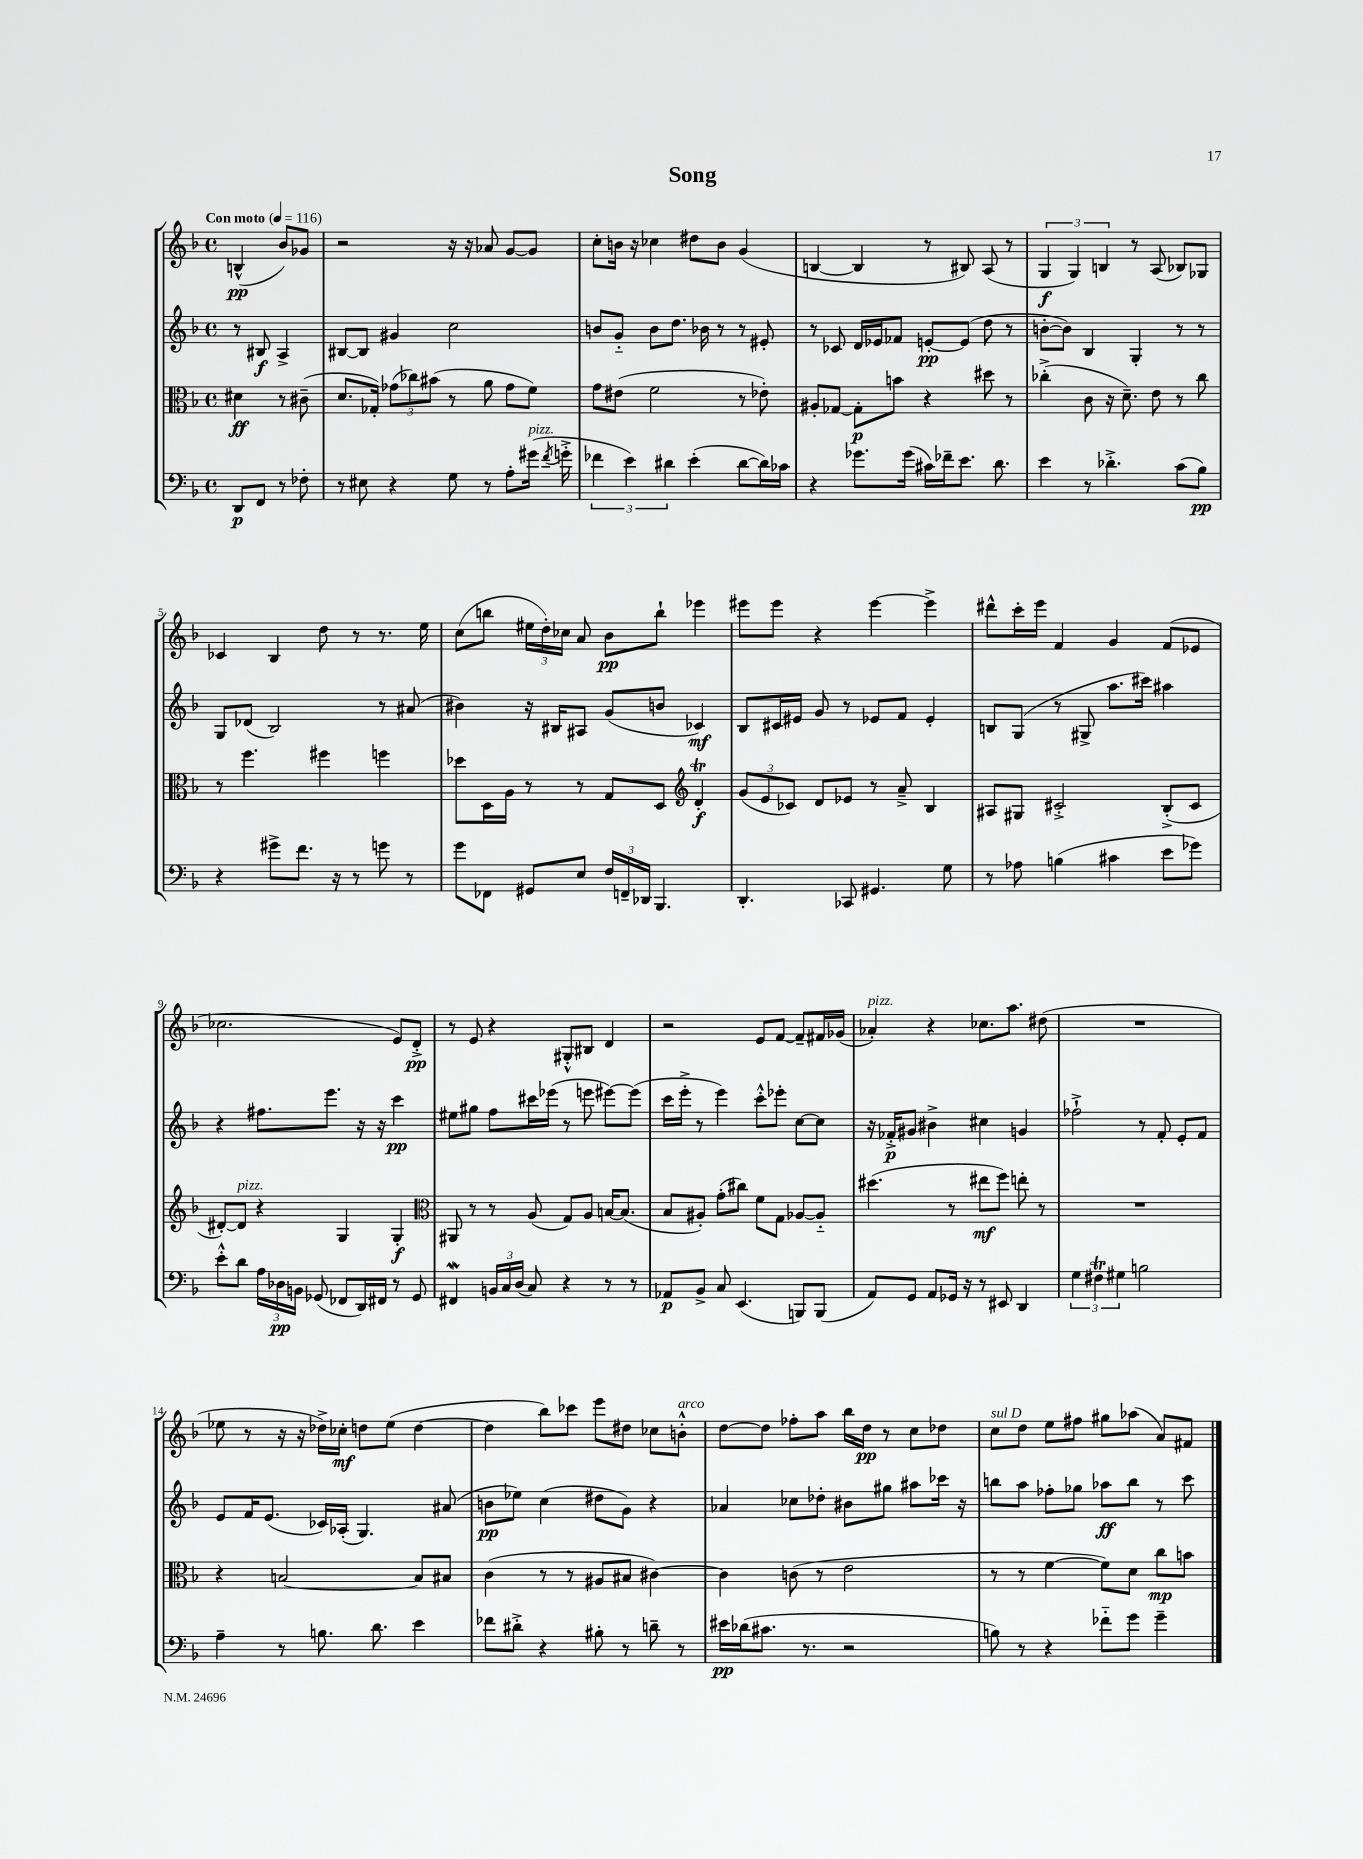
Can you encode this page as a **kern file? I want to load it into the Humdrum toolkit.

**kern	**kern	**kern	**kern
*staff4	*staff3	*staff2	*staff1
*clefF4	*clefC3	*clefG2	*clefG2
*k[b-]	*k[b-]	*k[b-]	*k[b-]
*M4/4	*M4/4	*M4/4	*M4/4
*met(c)	*met(c)	*met(c)	*met(c)
*MM116	*MM116	*MM116	*MM116
8DD	4d#	8r	(4B^^
8FF	.	8B#	.
8r	8r	4A^	8b-)
8F-'	(8c#~	.	8g-
=	=	=	=
8r	8.d	[8B#	2r
8E#	.	8B#]	.
.	16G-')	.	.
4r	(12g-	4g#	.
.	12cc-)	.	.
.	(12b#	.	.
8G	8r	2cc	16r
.	.	.	16r
8r	8a	.	8a-
8A'	8g-	.	[8g
(16g#	8f)	.	8g]
8qf	.	.	.
16g'^	.	.	.
=	=	=	=
6f-	8g	8b	8cc'
.	(8e#	8g'~	16b
6e)	.	.	.
.	.	.	16r
.	2f	8b	4cc-
6d#	.	.	.
.	.	8.dd	.
(4e'	.	.	8dd#
.	.	16b-	.
.	.	8r	8b
[8d#	8r	8r	(4g
16d#])	8e-')	8e#'	.
16c-	.	.	.
=	=	=	=
4r	8A#'	8r	[4B
.	[8G-	8c-	.
8.g-	8G-']	16d	4B]
.	.	16e-	.
.	8b	8f-	.
(16g-	.	.	.
16c#)	4r	[8e'	8r
16f-~	.	.	.
8.e	.	(8e]	8B#)
.	8dd#	8dd	(8A
8.d	.	.	.
.	8r	8r	8r
=	=	=	=
4e	(4cc-'^	[8b'	6G
.	.	8b])	.
.	.	.	6G)
8r	8c	4B-	.
.	.	.	6B
4.d-'^	16r	.	.
.	8.d~)	.	.
.	.	4G'	8r
.	8e	.	(8A
(8c	8r	8r	8B-)
8B-)	8cc-	8r	8G-
=	=	=	=
4r	8r	8G	4c-
.	4.ff	(8d-	.
8g#^	.	2B-)	4B-
8.f	.	.	.
.	4ff#	.	8dd
16r	.	.	.
8r	.	.	8r
8g	4ff	8r	8.r
8r	.	(8a#	.
.	.	.	16ee
=	=	=	=
8g	8dd-	4b#)	(8cc
8FF-	16D	.	8bb
.	16A	.	.
8GG#	8r	16r	24ee#
.	.	.	24dd')
.	.	16B#	.
.	.	.	24cc-
8E	8r	8A#	8a
24F	8G	(8g	8b-
24FF~	.	.	.
24DD-	.	.	.
4.BBB-	8D	8b	8bb`
*	*clefG2	*	*
.	4d'	4c-)	4eee-
=	=	=	=
4.DD'	(12g	8B-	8eee#
.	12e	.	.
.	.	16c#	8eee#
.	12c-)	.	.
.	.	16e#	.
.	8d	8g	4r
8CC-	8e-	8r	.
4.GG#	8r	8e-	[4eee#
.	8a~^	8f	.
.	4B-	4e-'	4eee#^]
8G	.	.	.
=	=	=	=
8r	8A#	8B	8ddd#^^
8A-	8G#	(8G	16ccc'
.	.	.	16eee
(4B	2c#'^	8r	4f
.	.	8G#^	.
4c#	.	8.aa	4g
.	.	16ccc#)	.
8e	(8B-'^	4aa#	(8f
8g-)	8c#	.	8e-
=	=	=	=
8e'^^	[8d#')	4r	2.cc-
8d	8d#]	.	.
24A	4r	8.ff#	.
24D-	.	.	.
24BB	.	.	.
(8GG-	.	.	.
.	.	8.eee	.
8FF-	4G	.	.
16DD)	.	16r	.
16FF#	.	16r	.
8r	4G'	4ccc	8e)
8GG-	.	.	8d'^
=	=	=	=
*	*clefC3	*	*
4FF#	8AA#	8ee#	8r
.	8r	8gg#	8e
24BB	8r	8ff	4r
24C	.	.	.
(24D	.	.	.
8C)	(8A	16ccc#	.
.	.	(16eee-	.
4r	8G)	8r	8G#'^^
.	8A	8eee	8B#
8r	[16B	[8eee#)	4d
.	(8.B]	.	.
8r	.	(8eee#]	.
=	=	=	=
8AA-	8B-	16ccc	2r
.	.	16eee'^	.
8BB-^	8A#')	8r	.
8C	(8g'	4eee)	.
(4.EE	8cc#)	.	.
.	8f	8ccc'^^	8e
.	8G	8eee-'	[8f
8BBB)	[8A-	[8cc	8f~]
(8BBB	8A-'~]	8cc]	16f#
.	.	.	(16g-
=	=	=	=
8AA)	(4.dd#	16r	4a-')
.	.	16f-'^	.
8GG	.	8g#	.
8AA	.	4b#^	4r
16GG-	8r	.	.
16r	.	.	.
8r	8ee#	4cc#	8.cc-
8EE#	8ff)	.	.
.	.	.	8.aa
4DD	8ee'	4g	.
.	8r	.	(8dd#
=	=	=	=
6G	1r	2ff-`^	1r
6F#	.	.	.
6G#	.	.	.
2B	.	8r	.
.	.	8f'	.
.	.	8e'	.
.	.	8f	.
=	=	=	=
4A~	4r	8e	8ee-
.	.	16f	8r
.	.	(8.e	.
8r	[2B	.	16r
.	.	.	16r
8.B	.	16c-)	16dd-^)
.	.	(16A-'	16cc-'
.	.	4.G)	8dd
8.d	.	.	.
.	.	.	(8ee-
4e	8B]	.	[4dd
.	8B#	(8a#	.
=	=	=	=
8f-	(4c	8b	4dd]
8d#'^	.	8ee-)	.
4r	8r	(4cc	8bb-)
.	8r	.	8ccc-
8B#'	8A#	8dd#	8eee
8r	8B#	8g)	8dd#
8d~	[4c#)	4r	8cc-
8r	.	.	8b'^^
=	=	=	=
16e#	4c#]	4a-	[8dd
(16d-	.	.	.
8.c#	.	.	8dd]
.	(8c	8cc-	8ff-'
8.r	.	.	.
.	8r	8dd-'	8aa
2r	2e	8b#	16bb-
.	.	.	16dd
.	.	8gg#	8r
.	.	8aa#	8cc
.	.	16ccc-	8dd-
.	.	16r	.
=	=	=	=
8B)	8r	8bb	8cc
8r	8r	8aa	8dd
4r	[4f	8ff-'	8ee
.	.	8gg-	8ff#
8f-'~	8f])	8aa-	8gg#
8g	8d	8bb	(8aa-
4g~	8cc	8r	8a)
.	8b	8ccc	8f#
==	==	==	==
*-	*-	*-	*-
